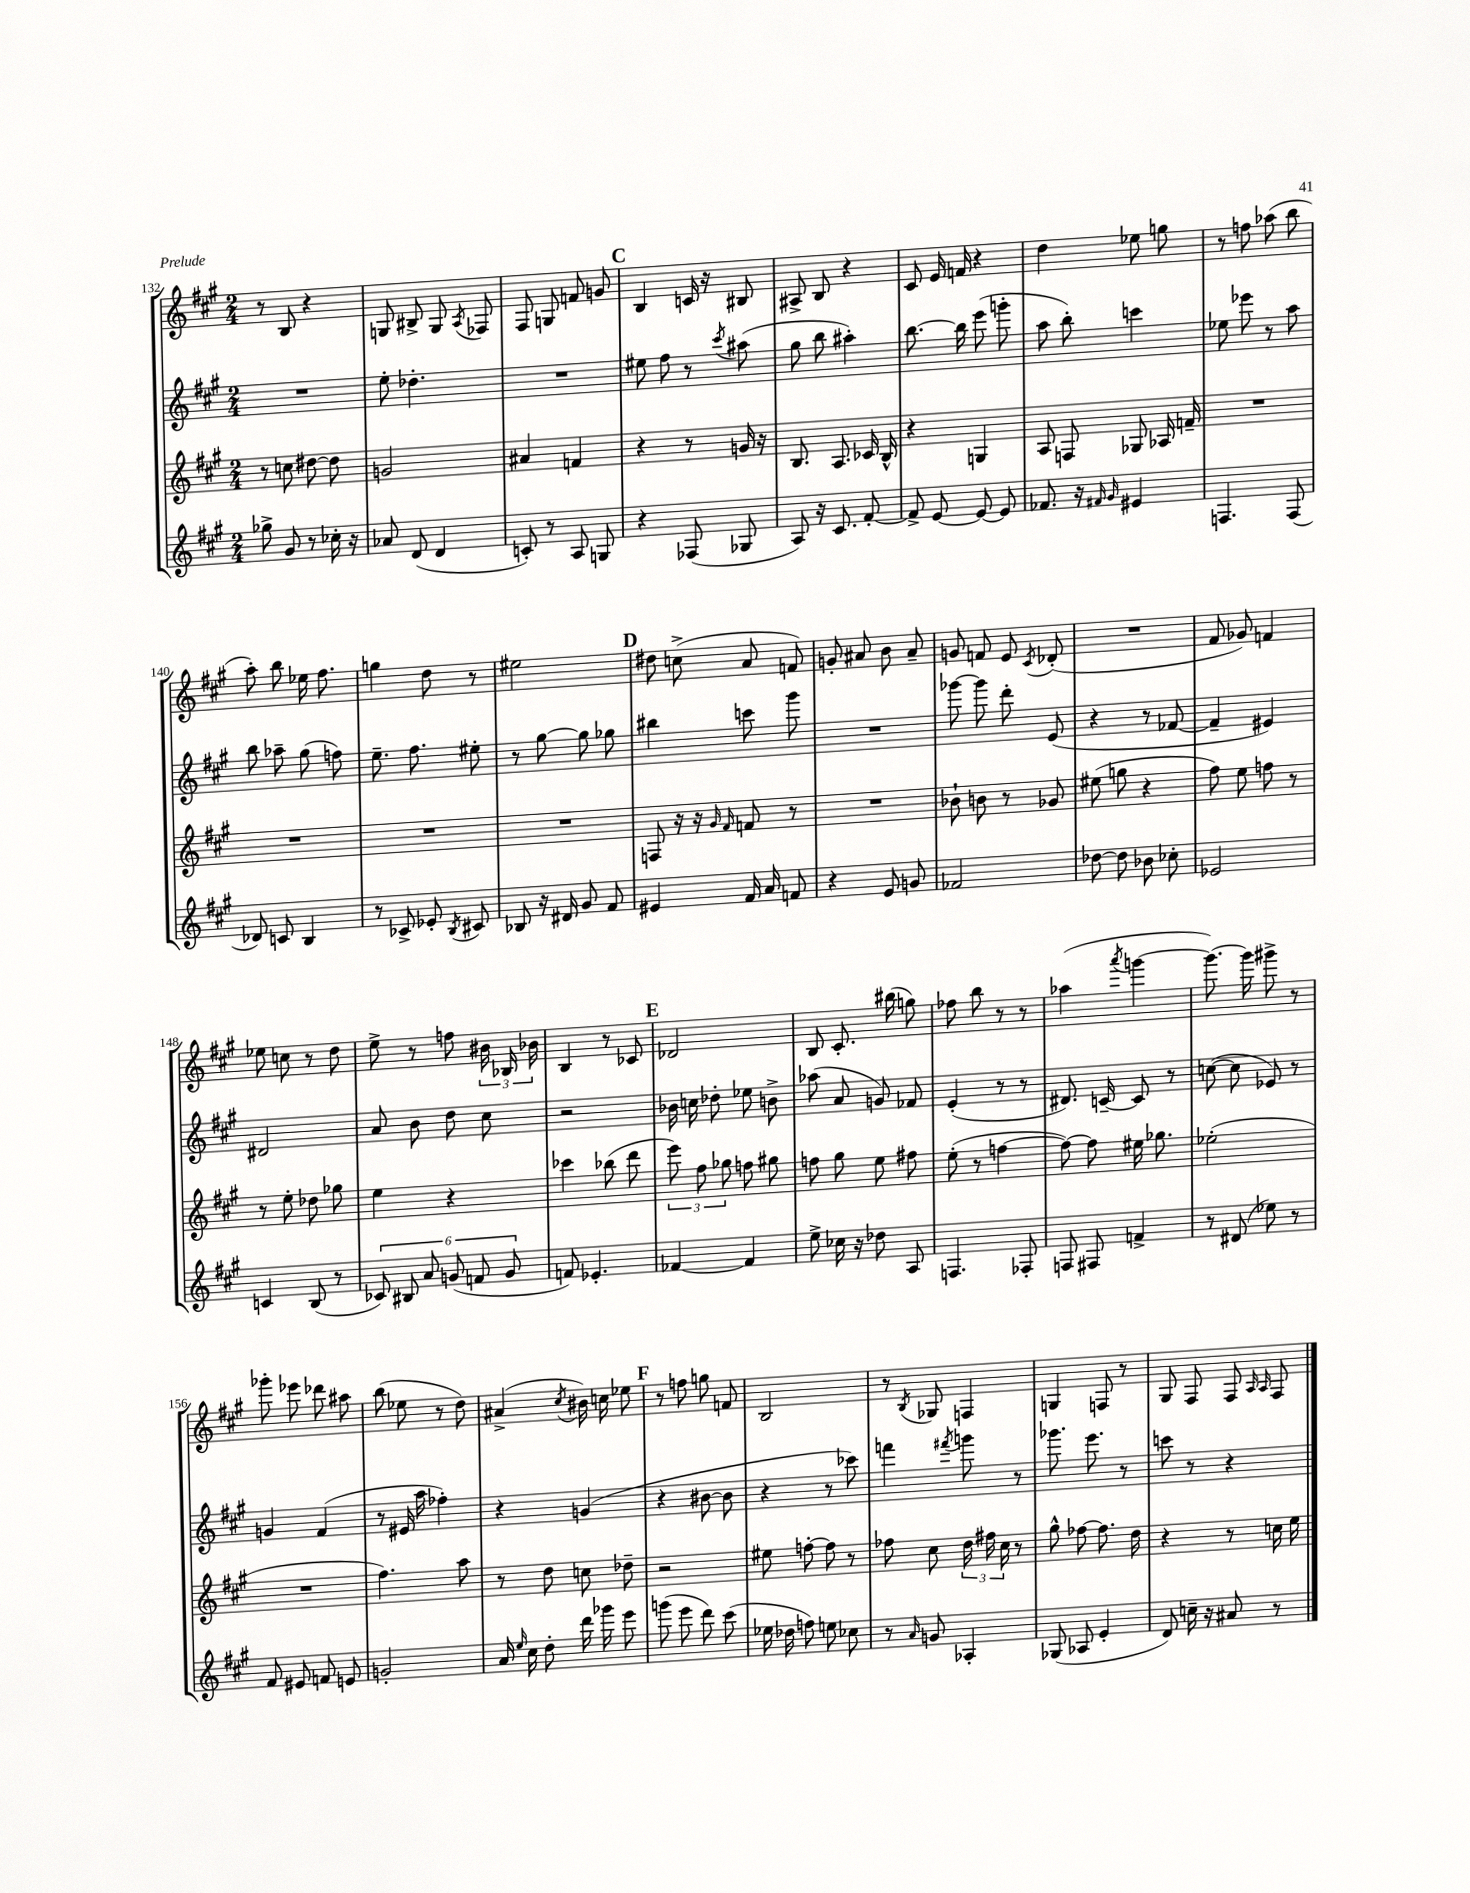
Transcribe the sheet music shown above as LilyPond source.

<<
\new StaffGroup <<
\new Staff = "s0" {
    \clef treble \key a \major \numericTimeSignature \time 2/4
    \autoBeamOff r8 b8 r4 |
    g8 bis8-> g8 \acciaccatura { a8 } fes8 |
    fis8 g8 f'8 g'8 |
    \mark \markup { \bold "C" } b4 c'16 r16 bis8 |
    ais8-> b8 r4 |
    cis'8 e'16 f'16 r4 |
    d''4 ees''8 g''8 |
    r8 f''8 aes''8( b''8 |
    a''8-.) b''8 ees''16 fis''8. |
    g''4 d''8 r8 |
    eis''2 |
    \mark \markup { \bold "D" } dis''8 c''8->( a'8 f'8) |
    g'8-. ais'8 b'8 ais'8-- |
    g'8 f'8 e'8 \acciaccatura { cis'8 } des'8-.( |
    R2 |
    fis'8 ges'8) f'4 |
    ees''8 c''8 r8 d''8 |
    e''8-> r8 f''8 \tuplet 3/2 { bis'16 bes16 bes'16 } |
    b4 r8 ces'8 |
    \mark \markup { \bold "E" } des'2 |
    b8 cis'8.-. bis''16( g''8) |
    fes''8 b''8 r8 r8 |
    aes''4( \acciaccatura { a'''8 } g'''4~ |
    g'''8.~) g'''16 gis'''8-> r8 |
    ges'''8-. ees'''8 des'''8 ais''8 |
    b''8( ees''8 r8 d''8) |
    ais'4->( \acciaccatura { cis''8 } bis'16) c''16 ees''8 |
    \mark \markup { \bold "F" } r8 f''8 g''8 f'8 |
    b2 |
    r8 \acciaccatura { b8 } ges8 f4 |
    g4 f8 r8 |
    gis8 fis8 fis8 \grace { a16 a16 } fis8 \bar "|." |
}
\new Staff = "s1" {
    \clef treble \key a \major \numericTimeSignature \time 2/4
    \autoBeamOff R2 |
    e''8-. des''4.-. |
    R2 |
    \mark \markup { \bold "C" } eis''8 fis''8 r8 \acciaccatura { cis'''8 } ais''8( |
    gis''8 b''8 ais''4-.) |
    b''8.~ b''16 e'''8( g'''8-. |
    a''8 b''8-.) c'''4 |
    ees''8 ees'''8 r8 a''8 |
    b''8 aes''8-- gis''8( f''8) |
    e''8.-- fis''8. eis''8-. |
    r8 gis''8~ gis''8 ges''8 |
    \mark \markup { \bold "D" } bis''4 c'''8 gis'''8 |
    R2 |
    ges'''8~ ges'''8 d'''8-. e'8( |
    r4 r8 fes'8~ |
    fes'4-- eis'4) |
    dis'2 |
    a'8 b'8 d''8 cis''8 |
    r2 |
    \mark \markup { \bold "E" } bes'16 c''16 des''8-. ees''8 b'8-> |
    aes''8( a'8 g'8) fes'8 |
    e'4-.( r8 r8 |
    dis'8.) c'16~-- c'8 r8 |
    c''8~( c''8 ees'8) r8 |
    g'4 fis'4( |
    r8 eis'16 a''16 fes''4-.) |
    r4 g'4( |
    \mark \markup { \bold "F" } r4 bis'8~ bis'8 |
    r4 r8 ces'''8) |
    f'''4 \acciaccatura { fis'''8 } g'''8 r8 |
    ges'''8. e'''8. r8 |
    c'''8 r8 r4 \bar "|." |
}
\new Staff = "s2" {
    \clef treble \key a \major \numericTimeSignature \time 2/4
    \autoBeamOff r8 c''8 dis''8~ dis''8 |
    g'2 |
    ais'4 f'4 |
    \mark \markup { \bold "C" } r4 r8 g'16 r16 |
    b8. a8. ces'16 b16-^ |
    r4 g4 |
    a8 f8 ges8 aes16 f'16-- |
    R2 |
    R2 |
    R2 |
    R2 |
    \mark \markup { \bold "D" } f8 r16 r16 \grace { gis'16 fis'16 } f'8 r8 |
    R2 |
    bes'8-! b'8 r8 ges'8 |
    eis''8( g''8 r4 |
    fis''8) e''8 f''8 r8 |
    r8 e''8-. des''8 ges''8 |
    e''4 r4 |
    ces'''4 bes''8( d'''8 |
    \mark \markup { \bold "E" } \tuplet 3/2 { e'''8) fis''8 ges''8 } f''8 gis''8 |
    f''8 gis''8 e''8 fis''8 |
    e''8-.( r8 f''4~ |
    f''8~) f''8 eis''16 ges''8. |
    ees''2-.( |
    R2 |
    fis''4.) a''8 |
    r8 d''8 c''8 des''8-- |
    \mark \markup { \bold "F" } r2 |
    eis''8 f''8~-. f''8 r8 |
    fes''8 cis''8 \tuplet 3/2 { d''16 fis''16 cis''16 } r8 |
    gis''8-^ fes''8~ fes''8. d''16 |
    r4 r8 c''16 e''16 \bar "|." |
}
\new Staff = "s3" {
    \clef treble \key a \major \numericTimeSignature \time 2/4
    \autoBeamOff ges''8-> gis'8 r8 ces''16-. r16 |
    aes'8 d'8( d'4 |
    c'8-.) r8 a8 g8 |
    \mark \markup { \bold "C" } r4 fes8( ges8 |
    a8) r16 cis'8. fis'8~-. |
    fis'8-> e'8~ e'8~ e'8 |
    fes'8. r16 \grace { fis'16 gis'16 } eis'4 |
    f4. f8( |
    des'8) c'8 b4 |
    r8 ces'8-> ees'8-. \acciaccatura { b8 } cis'8 |
    bes8 r16 dis'16 gis'8 fis'8 |
    \mark \markup { \bold "D" } eis'4 fis'16 a'16 f'8 |
    r4 e'8 g'8 |
    fes'2 |
    des''8~ des''8 bes'8 ces''8-. |
    ees'2 |
    c'4 b8( r8 |
    \tuplet 6/4 { ces'8) bis8 a'8 g'8( f'8 g'8 } |
    f'8) ees'4.-. |
    \mark \markup { \bold "E" } fes'4~ fes'4 |
    e''8-> ces''16 r16 des''8 a8 |
    f4. fes8-. |
    f8 fis8 f'4-> |
    r8 dis'8( ees''8) r8 |
    fis'8 eis'8 f'8 e'8 |
    g'2-. |
    a'16 \grace { e''16 } cis''16 d''8-. d'''16 ges'''16 e'''8 |
    \mark \markup { \bold "F" } g'''8( e'''8 d'''8) cis'''8( |
    ees''16 des''16 f''8) e''8 ces''8 |
    r8 \grace { a'16 } g'8 aes4-. |
    ges8( aes8 e'4-. |
    d'8) c''16-- r16 ais'8 r8 \bar "|." |
}
>>
>>
\layout { \context { \Score currentBarNumber = #132 } }
